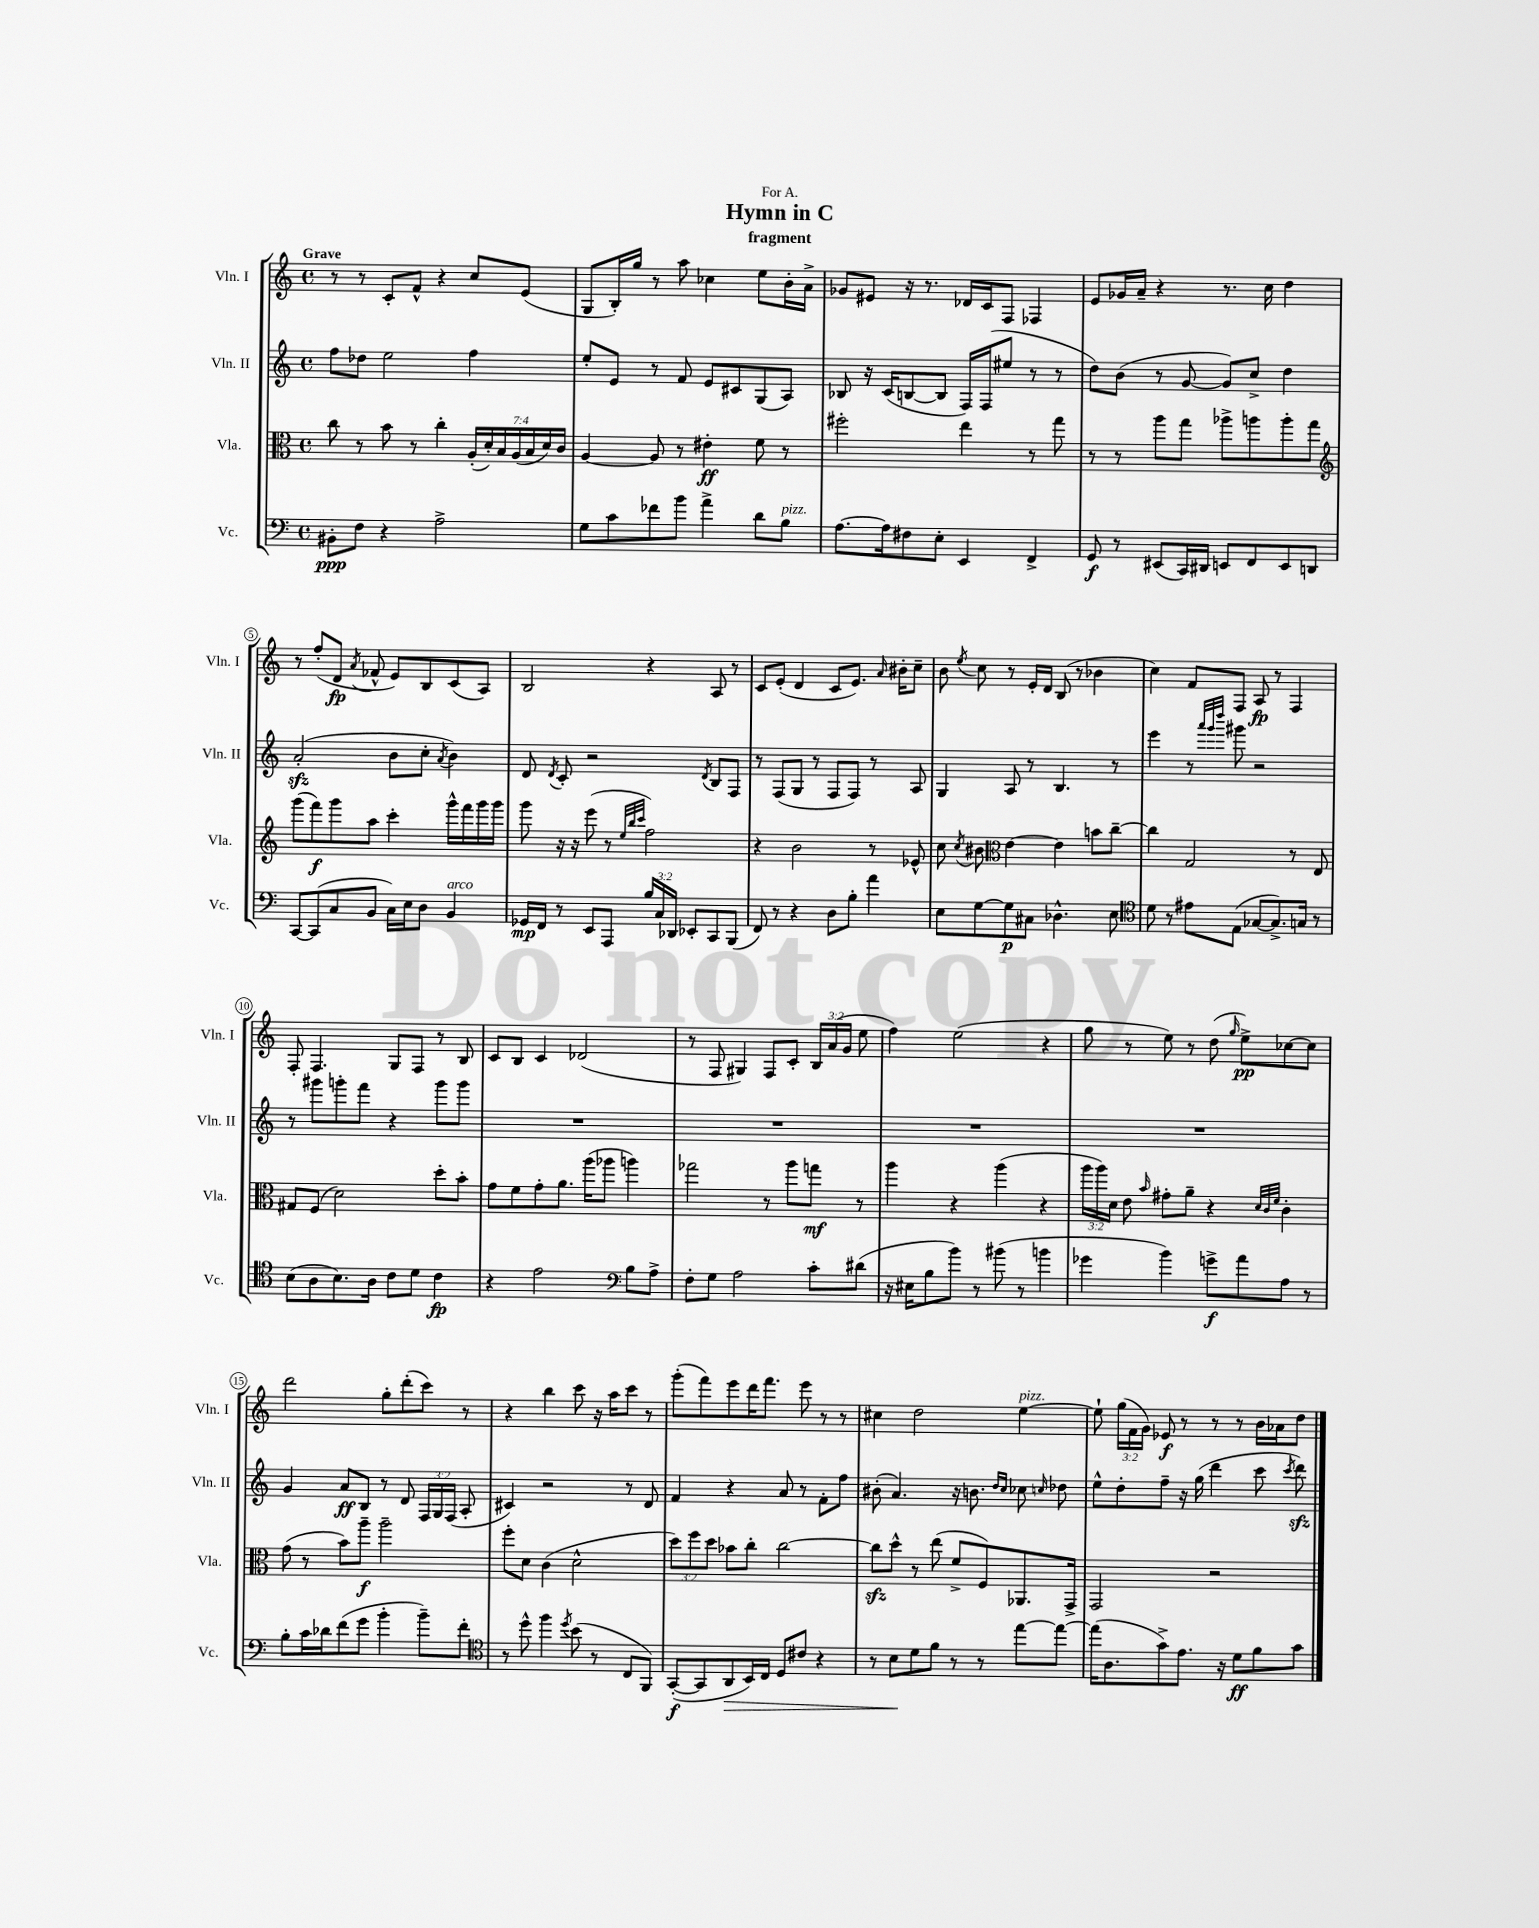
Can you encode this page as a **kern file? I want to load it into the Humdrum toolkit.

**kern	**dynam	**kern	**dynam	**kern	**dynam	**kern	**dynam
*part4	*part4	*part3	*part3	*part2	*part2	*part1	*part1
*staff4	*staff4	*staff3	*staff3	*staff2	*staff2	*staff1	*staff1
*I"Vc.	*	*I"Vla.	*	*I"Vln. II	*	*I"Vln. I	*
*I'Vc.	*	*I'Vla.	*	*I'Vln. II	*	*I'Vln. I	*
*clefF4	*	*clefC3	*	*clefG2	*	*clefG2	*
*k[]	*	*k[]	*	*k[]	*	*k[]	*
*M4/4	*	*M4/4	*	*M4/4	*	*M4/4	*
*met(c)	*	*met(c)	*	*met(c)	*	*met(c)	*
=1	=1	=1	=1	=1	=1	=1	=1
!	!	!	!	!	!	!LO:TX:a:B:t=Grave	!
8BB#X'\L	ppp	8cc\	.	8ff\L	.	8r	.
8F\J	.	8r	.	8dd-X\J	.	8r	.
4r	.	8b\	.	2ee\	.	8c'/L	.
.	.	8r	.	.	.	8f^^/J	.
2A^\	.	4cc'\	.	.	.	4r	.
.	.	(28A'/LL	.	4ff\	.	8cc/L	.
.	.	28d'/)	.	.	.	.	.
.	.	28B/	.	.	.	.	.
.	.	(28A/	.	.	.	.	.
.	.	.	.	.	.	(8e/J	.
.	.	28B/	.	.	.	.	.
.	.	28d/)	.	.	.	.	.
.	.	28c/JJ	.	.	.	.	.
=2	=2	=2	=2	=2	=2	=2	=2
8G\L	.	[4A/	.	8ee'/L	.	8G/L	.
8c\	.	.	.	8e/J	.	16B'/L)	.
.	.	.	.	.	.	16gg/JJ	.
8f-X\	.	8A/]	.	8r	.	8r	.
8b\J	.	8r	.	8f/	.	8aa\	.
4a^\	.	4e#X'\	ff	8e/L	.	4cc-X\	.
.	.	.	.	8c#X/	.	.	.
8d\L	.	8f\	.	(8G/	.	8ee\L	.
!LO:TX:a:i:t=pizz.	!	!	!	!	!	!	!
8B\J	.	8r	.	8A/J)	.	16b'\L	.
.	.	.	.	.	.	16a^\JJ	.
=3	=3	=3	=3	=3	=3	=3	=3
[8.A\L	.	2ff#X'\	.	8B-X/	.	8g-X/L	.
.	.	.	.	16r	.	8e#X/J	.
16A\k]	.	.	.	(16c/KL	.	.	.
8F#X\	.	.	.	[8Bn/	.	16r	.
.	.	.	.	.	.	8.r	.
8E'\J	.	.	.	8B/J]	.	.	.
4EE/	.	4ee\	.	16F/LL)	.	16d-X/LL	.
.	.	.	.	(16F/J	.	16c/J	.
.	.	.	.	8ee#X/J	.	8F/J	.
4FF^/	.	8r	.	8r	.	4F-X/	.
.	.	8gg\	.	8r	.	.	.
=4	=4	=4	=4	=4	=4	=4	=4
8GG/	f	8r	.	8dd\L)	.	8e/L	.
8r	.	8r	.	(8b\J	.	16g-X/L	.
.	.	.	.	.	.	16a~/JJ	.
(8EE#X/L	.	8aa\L	.	8r	.	4r	.
16CC/L)	.	8gg\J	.	[8g/	.	.	.
16DD#X/JJ	.	.	.	.	.	.	.
8EEn/L	.	8aa-X^\L	.	8g/L])	.	8.r	.
8FF/	.	8aan\	.	8cc^/J	.	.	.
.	.	.	.	.	.	16cc\	.
8EE/	.	8aa'\	.	4dd\	.	4dd\	.
8DDn/J	.	8gg\J	.	.	.	.	.
!!LO:LB:g=z
=5	=5	=5	=5	=5	=5	=5	=5
*	*	*clefG2	*	*	*	*	*
[8CC/L	.	(8ggg\L	.	(2azz'/	.	8r	.
(8CC/]	.	8fff\)	f	.	.	(8ff'/L	.
8C/	.	8ggg\	.	.	.	8d/J	fp
.	.	.	.	.	.	8qa/	.
8BB/J	.	8aa\J	.	.	.	8f-X^^/	.
16C\LL)	.	4ccc'\	.	8b\L	.	8e/L)	.
16E\J	.	.	.	.	.	.	.
8D\J	.	.	.	8cc'\J	.	8B/	.
.	.	.	.	8qa/	.	.	.
!LO:TX:a:i:t=arco	!	!	!	!	!	!	!
4BB/	.	16ggg^^\LL	.	4b\)	.	(8c/	.
.	.	16fff\	.	.	.	.	.
.	.	16ggg\	.	.	.	8A/J)	.
.	.	16ggg\JJ	.	.	.	.	.
=6	=6	=6	=6	=6	=6	=6	=6
16GG-X/LL	mp	8ggg\	.	8d/	.	2B/	.
16FF/JJ	.	.	.	.	.	.	.
.	.	.	.	8qd/	.	.	.
8r	.	16r	.	8c'/	.	.	.
.	.	16r	.	.	.	.	.
8EE/L	.	(8eee\	.	2r	.	.	.
8AAA/J	.	8r	.	.	.	.	.
.	.	32qqee/LLL	.	.	.	.	.
.	.	32qqbb/	.	.	.	.	.
.	.	32qqccc/JJJ	.	.	.	.	.
24B/LL	.	2ff\)	.	.	.	4r	.
24C/	.	.	.	.	.	.	.
24DD-X/JJ	.	.	.	.	.	.	.
8EE-X'/L	.	.	.	.	.	.	.
.	.	.	.	8qd/	.	.	.
8CC/	.	.	.	8B/L	.	8A/	.
(8BBB/J	.	.	.	8F/J	.	8r	.
=7	=7	=7	=7	=7	=7	=7	=7
8FF/)	.	4r	.	8r	.	8c/L	.
8r	.	.	.	(8F/L	.	(8e'/J	.
4r	.	2b\	.	8G/J	.	4d/	.
.	.	.	.	8r	.	.	.
8D\L	.	.	.	8F/L	.	8c/L	.
8B'\J	.	.	.	8F/J)	.	8.e/J)	.
4a\	.	8r	.	8r	.	.	.
.	.	.	.	.	.	16qqa/	.
.	.	.	.	.	.	16b#X'\KL	.
.	.	8e-X^^/	.	8A/	.	8cc~\J	.
=8	=8	=8	=8	=8	=8	=8	=8
8E\L	.	8cc\	.	4G/	.	8b\	.
.	.	8qcc/	.	.	.	8qee/	.
[8G\	.	8b#X\	.	.	.	8cc\	.
*	*	*clefC3	*	*	*	*	*
8G\]	p	[4e\	.	8A/	.	8r	.
8C#X\J	.	.	.	8r	.	16e'/LL	.
.	.	.	.	.	.	16d/JJ	.
4.D-X^^\	.	4e\]	.	4.B/	.	(8B/	.
.	.	.	.	.	.	8r	.
.	.	8bn\L	.	.	.	4b-X\	.
8E\	.	[8cc~\J	.	8r	.	.	.
=9	=9	=9	=9	=9	=9	=9	=9
*clefC4	*	*	*	*	*	*	*
8d\	.	4cc\]	.	4eee\	.	4cc\)	.
8r	.	.	.	.	.	.	.
8e#X\L	.	2G/	.	8r	.	8f/L	.
.	.	.	.	32qqaaa/LLL	.	.	.
.	.	.	.	32qqggg/	.	.	.
.	.	.	.	32qqdddd/JJJ	.	.	.
(8E\J	.	.	.	8ggg#X\	.	8F/J	.
[8G-X/L	.	.	.	2r	.	8A/	fp
8.G-^/])	.	.	.	.	.	8r	.
.	.	8r	.	.	.	4F/	.
16Gn/Jk	.	.	.	.	.	.	.
8r	.	8E/	.	.	.	.	.
!!LO:LB:g=z
=10	=10	=10	=10	=10	=10	=10	=10
(8B\L	.	8G#X/L	.	8r	.	8F'/	.
8A\	.	(8F/J	.	8ggg#X\L	.	4.F/	.
8.B\)	.	2d\)	.	8gggn'\	.	.	.
.	.	.	.	8fff\J	.	.	.
16A\Jk	.	.	.	.	.	.	.
8c\L	.	.	.	4r	.	8G/L	.
8d\J	.	.	.	.	.	8F/J	.
4c\	fp	8dd'\L	.	8ggg\L	.	8r	.
.	.	8b'\J	.	8ggg\J	.	8B/	.
=11	=11	=11	=11	=11	=11	=11	=11
4r	.	8g\L	.	1r	.	8c/L	.
.	.	8f\	.	.	.	8B/J	.
2e\	.	8g'\	.	.	.	4c/	.
.	.	8.a\J	.	.	.	.	.
.	.	.	.	.	.	(2d-X/	.
.	.	(16aa\KL	.	.	.	.	.
.	.	8aa-X\J	.	.	.	.	.
*clefF4	*	*	*	*	*	*	*
8B\L	.	4aan\)	.	.	.	.	.
8A^\J	.	.	.	.	.	.	.
=12	=12	=12	=12	=12	=12	=12	=12
8F'\L	.	2gg-X\	.	1r	.	8r	.
8G\J	.	.	.	.	.	8F/	.
2A\	.	.	.	.	.	4G#X/)	.
.	.	8r	.	.	.	8F/L	.
.	.	8aa\L	.	.	.	8c'/J	.
8c'\L	.	8ggn\J	mf	.	.	24B/LL	.
.	.	.	.	.	.	(24a/	.
.	.	.	.	.	.	24g/JJ	.
(8d#X\J	.	8r	.	.	.	8ee\	.
=13	=13	=13	=13	=13	=13	=13	=13
16r	.	4aa\	.	1r	.	4ff\)	.
16E#X\KL	.	.	.	.	.	.	.
8B\	.	.	.	.	.	.	.
8b\J)	.	4r	.	.	.	(2ee\	.
8r	.	.	.	.	.	.	.
(8b#X\	.	(4aa\	.	.	.	.	.
8r	.	.	.	.	.	.	.
4bn\	.	4r	.	.	.	4r	.
=14	=14	=14	=14	=14	=14	=14	=14
4g-X\	.	24aa\LL	.	1r	.	8gg\	.
.	.	24aa\)	.	.	.	.	.
.	.	24d\JJ	.	.	.	.	.
.	.	8e\	.	.	.	8r	.
.	.	16qqb/	.	.	.	.	.
4b\)	.	8g#X'\L	.	.	.	8ee\)	.
.	.	8a~\J	.	.	.	8r	.
8gn^\L	f	4r	.	.	.	(8dd\	.
.	.	.	.	.	.	16qqgg/	.
8a\	.	.	.	.	.	8ee^\L)	pp
.	.	32qqd/LLL	.	.	.	.	.
.	.	32qqc/	.	.	.	.	.
.	.	32qqf/JJJ	.	.	.	.	.
8A\J	.	4c'\	.	.	.	[8cc-X\	.
8r	.	.	.	.	.	8cc-\J]	.
!!LO:LB:g=z
=15	=15	=15	=15	=15	=15	=15	=15
8B'\L	.	(8g\	.	4g/	.	2ddd\	.
16c\L	.	8r	.	.	.	.	.
16d-X\J	.	.	.	.	.	.	.
(8f\	.	8b\L)	.	8a/L	ff	.	.
8g\J	.	8aa~\J	f	8B/J	.	.	.
4b'\	.	2aa~\	.	8r	.	8gg'\L	.
.	.	.	.	8d/	.	(8ddd'\	.
8b~\L)	.	.	.	24F/LL	.	8ccc\J)	.
.	.	.	.	24G/	.	.	.
.	.	.	.	(24F/JJ	.	.	.
8f'\J	.	.	.	8A'/	.	8r	.
=16	=16	=16	=16	=16	=16	=16	=16
*clefC4	*	*	*	*	*	*	*
8r	.	8ff'\L	.	4c#X/)	.	4r	.
8dd^^\	.	8d\J	.	.	.	.	.
4ff\	.	(4c\	.	2r	.	4bb\	.
8qdd/	.	.	.	.	.	.	.
(8b\	.	2d^^\	.	.	.	8ccc\	.
8r	.	.	.	.	.	16r	.
.	.	.	.	.	.	16aa\KL	.
8C/L	.	.	.	8r	.	8ccc\J	.
8FF/J)	.	.	.	8d/	.	8r	.
=17	=17	=17	=17	=17	=17	=17	=17
([8GG'/L	f	12dd\L)	.	4f/	.	(8ggg'\L	.
.	.	12ff\	.	.	.	.	.
8GG/]	.	.	.	.	.	8fff\)	.
.	.	12dd\J	.	.	.	.	.
!	!LO:HP:b	!	!	!	!	!	!
8AA/	>	8b-X\L	.	4r	.	8eee\	.
16BB/L)	.	8cc'\J	.	.	.	16ddd\K	.
16C/JJ	.	.	.	.	.	8.fff\J	.
8D/L	.	[2cc\	.	8a/	.	.	.
8c#X/J	.	.	.	8r	.	8eee\	.
4r	.	.	.	8f'\L	.	8r	.
.	.	.	.	8ff\J	.	8r	.
=18	=18	=18	=18	=18	=18	=18	=18
8r	.	8cczz\L]	.	(8b#X'\	.	4cc#X\	.
8B\L	.	8dd^^\J	.	4.a/)	.	.	.
8d\	]	8r	.	.	.	2dd\	.
8f\J	.	(8ee\	.	.	.	.	.
8r	.	8f^/L	.	16r	.	.	.
.	.	.	.	8.bn\	.	.	.
8r	.	8F/)	.	.	.	.	.
.	.	.	.	16qqdd/LL	.	.	.
.	.	.	.	16qqcc/JJ	.	.	.
!	!	!	!	!	!	!LO:TX:a:i:t=pizz.	!
[8ee\L	.	8.AA-X/	.	8cc-X\	.	[4ee\	.
.	.	.	.	16qqccn/	.	.	.
8ee\J_	.	.	.	8dd-X\	.	.	.
.	.	16GG^/Jk	.	.	.	.	.
=19	=19	=19	=19	=19	=19	=19	=19
(16ee\KL]	.	2GG/	.	8ee^^\L	.	8ee`\]	.
8.A\	.	.	.	.	.	.	.
.	.	.	.	8dd'\	.	(24gg\LL	.
.	.	.	.	.	.	24f\	.
.	.	.	.	.	.	24g\JJ)	.
8g^\)	.	.	.	8ff~\J	.	8e-X/	f
8.e\J	.	.	.	16r	.	8r	.
.	.	.	.	(16gg\	.	.	.
.	.	2r	.	4ddd\	.	8r	.
16r	.	.	.	.	.	.	.
8d\L	ff	.	.	.	.	8r	.
8f\	.	.	.	8ccc\	.	16b\LL	.
.	.	.	.	.	.	16a-X\J	.
.	.	.	.	8qccc/	.	.	.
8g\J	.	.	.	8dddzz\)	.	8dd\J	.
==	==	==	==	==	==	==	==
*-	*-	*-	*-	*-	*-	*-	*-
